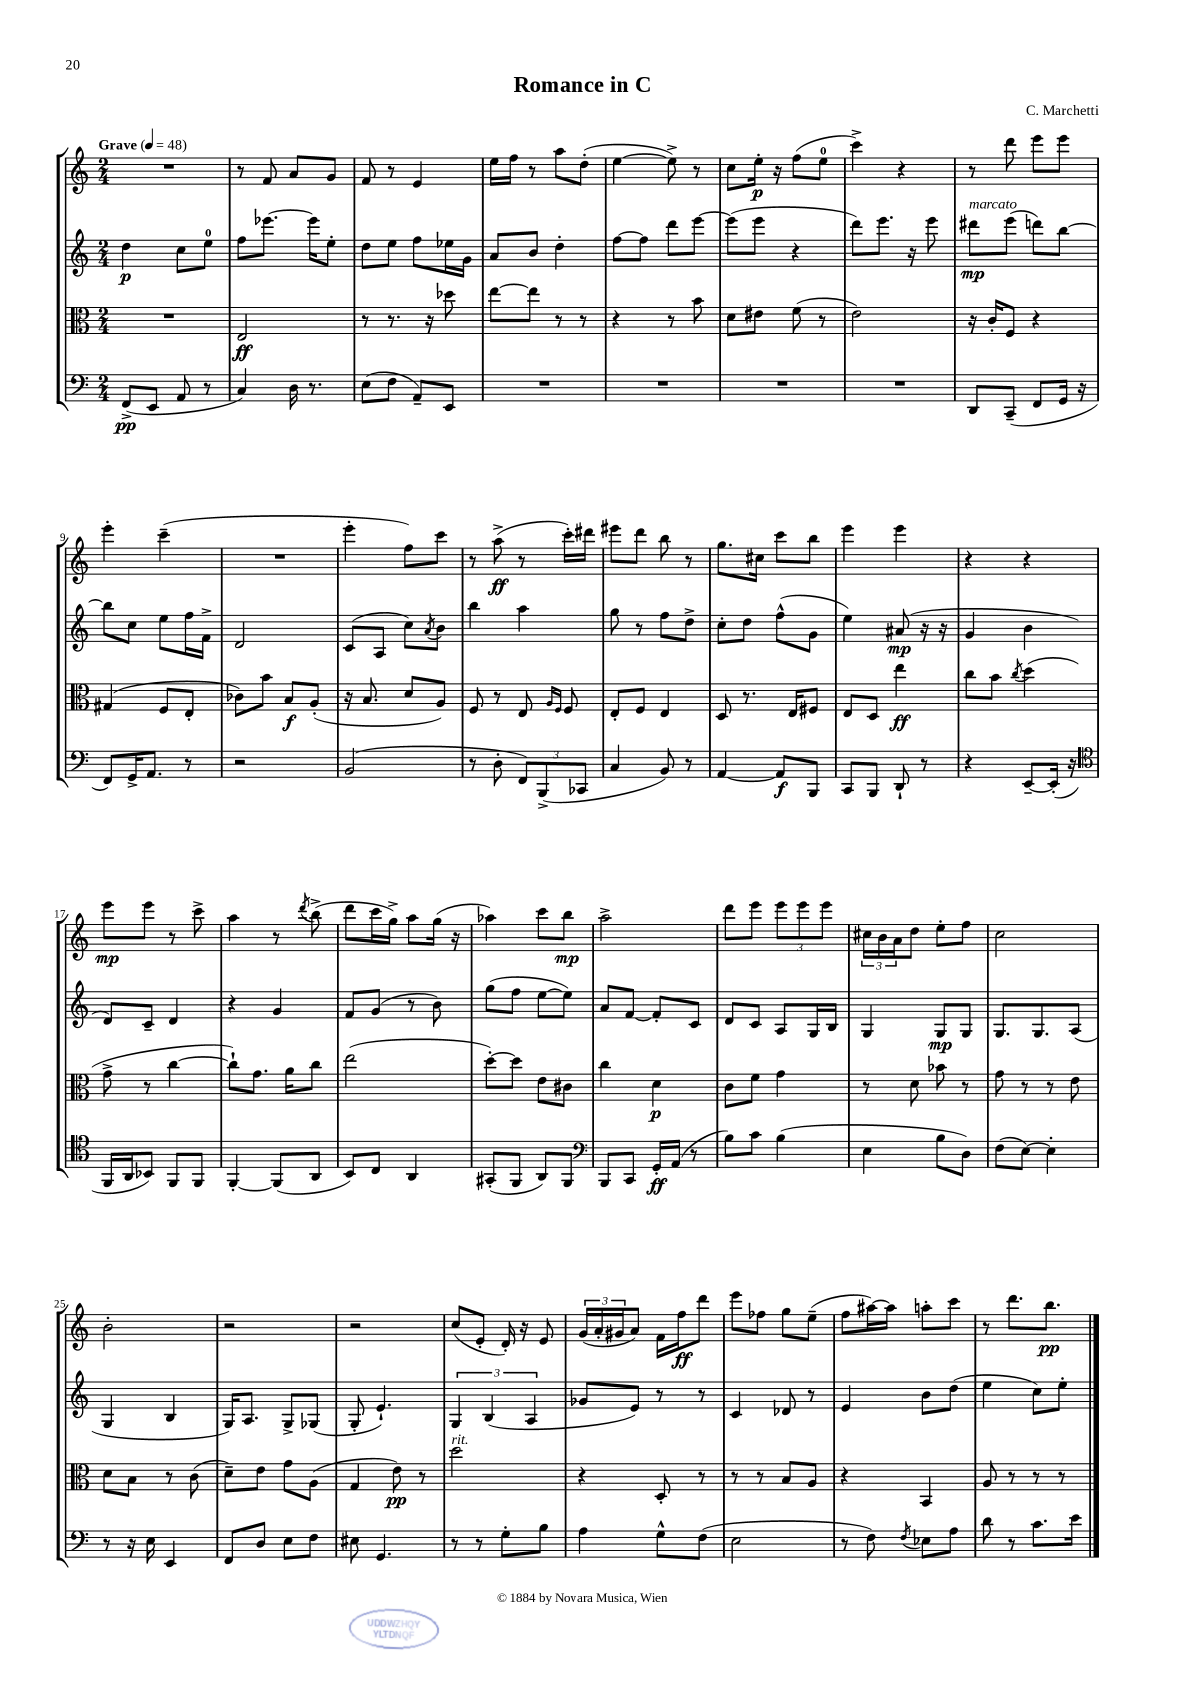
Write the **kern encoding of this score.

**kern	**kern	**kern	**kern
*staff4	*staff3	*staff2	*staff1
*clefF4	*clefC3	*clefG2	*clefG2
*k[]	*k[]	*k[]	*k[]
*M2/4	*M2/4	*M2/4	*M2/4
*MM48	*MM48	*MM48	*MM48
(8FF^	2r	4dd	2r
8EE	.	.	.
8AA	.	8cc	.
8r	.	8ee	.
=	=	=	=
4C)	2E	8ff	8r
.	.	[8.eee-	8f
16D	.	.	8a
8.r	.	16eee-]	.
.	.	8ee'	8g
=	=	=	=
(8E	8r	8dd	8f
8F	8.r	8ee	8r
8AA~)	.	8ff	4e
.	16r	.	.
8EE	8dd-	16ee-	.
.	.	16g	.
=	=	=	=
2r	[8ee	8a	16ee
.	.	.	16ff
.	8ee]	8b	8r
.	8r	4dd'	8aa
.	8r	.	(8dd'
=	=	=	=
2r	4r	[8ff	[4ee
.	.	8ff]	.
.	8r	8ddd	8ee^])
.	8b	[8eee	8r
=	=	=	=
2r	8d	(8eee]	8cc
.	8e#	8eee	16ee'
.	.	.	16r
.	(8f	4r	(8ff
.	8r	.	8ee
=	=	=	=
2r	2e)	8ddd)	4ccc^)
.	.	8.eee	.
.	.	.	4r
.	.	16r	.
.	.	8eee	.
=	=	=	=
8DD	16r	8ddd#	8r
.	16c'	.	.
(8CC~	8F	(8eee	8ddd
8FF	4r	8ddd)	8eee
16GG	.	[8bb	8eee
16r	.	.	.
=	=	=	=
8FF)	(4G#	8bb]	4eee'
16GG^	.	8cc	.
8.AA	.	.	.
.	8F	8ee	(4ccc~
8r	8E'	16ff	.
.	.	16f^	.
=	=	=	=
2r	8c-)	2d	2r
.	8b	.	.
.	8B	.	.
.	(8A'	.	.
=	=	=	=
(2BB	16r	(8c	4eee'
.	8.B	.	.
.	.	8A	.
.	8d	8cc)	8ff)
.	.	8qa	.
.	8A)	8b	8ccc
=	=	=	=
8r	8F	4bb	8r
8D'	8r	.	(8aa^
12FF)	8E	4aa	8r
(12BBB^	.	.	.
.	16qqA	.	.
.	16qqF	.	.
.	8F	.	16ccc')
12CC-	.	.	.
.	.	.	16ddd#
=	=	=	=
4C	8E'	8gg	8eee#
.	8F	8r	8ddd
8BB)	4E	8ff	8bb
8r	.	8dd^	8r
=	=	=	=
[4AA	8D	8cc'	8.gg
.	8.r	8dd	.
.	.	.	16cc#
8AA]	.	(8ff^^	8ccc
.	16E	.	.
8BBB	8F#	8g	8bb
=	=	=	=
8CC	8E	4ee)	4eee
8BBB	8D	.	.
8DD`	4ee	(8a#	4eee
8r	.	16r	.
.	.	16r	.
=	=	=	=
4r	8cc	4g	4r
.	8b	.	.
.	8qcc	.	.
[8EE~	(4dd	4b	4r
(16EE']	.	.	.
16r	.	.	.
=	=	=	=
*clefC4	*	*	*
16FF	8g^	8d)	8eee
16AA	.	.	.
8BB-)	8r	8c~	8eee
8FF	[4cc	4d	8r
8FF	.	.	8ccc^
=	=	=	=
[4FF'	8cc`])	4r	4aa
.	8.g	.	.
(8FF]	.	4g	8r
.	16a	.	.
.	.	.	8qddd
8AA	8cc	.	(8bb^
=	=	=	=
8BB)	(2ee	8f	8ddd
8C	.	(8g	16ccc
.	.	.	16gg^)
4AA	.	8r	8aa
.	.	8b)	(16gg
.	.	.	16r
=	=	=	=
(8GG#'	[8dd')	(8gg	4aa-)
8FF	8dd]	8ff	.
8AA)	8e	[8ee	8ccc
8FF	8c#	8ee])	8bb
=	=	=	=
*clefF4	*	*	*
8BBB	4cc	8a	2aa^
8CC	.	[8f	.
16GG'	4d	8f']	.
(16AA	.	.	.
8r	.	8c	.
=	=	=	=
8B)	8c	8d	8ddd
8c	8f	8c	8eee
(4B	4g	8A	12eee
.	.	.	12eee
.	.	16G	.
.	.	.	12eee
.	.	16B	.
=	=	=	=
4E	8r	4G	24cc#
.	.	.	24b
.	.	.	24a
.	8d	.	8dd
8B	8b-	8G	8ee'
8D)	8r	8G	8ff
=	=	=	=
(8F	8g	8.G	2cc
[8E)	8r	.	.
.	.	8.G	.
4E']	8r	.	.
.	8e	(8A	.
=	=	=	=
8r	8d	4G	2b'
16r	8B	.	.
16E	.	.	.
4EE	8r	4B	.
.	(8c	.	.
=	=	=	=
8FF	8d~)	16G)	2r
.	.	8.A	.
8D	8e	.	.
8E	8g	8G^	.
8F	(8A	(8G-	.
=	=	=	=
8E#	4G	8G'	2r
4.GG	.	4.e`)	.
.	8e)	.	.
.	8r	.	.
=	=	=	=
8r	2dd	6G	(8cc
8r	.	.	8e'
.	.	(6B	.
8G'	.	.	16d')
.	.	.	16r
.	.	6A	.
8B	.	.	8e
=	=	=	=
4A	4r	8g-	(24g
.	.	.	24a'
.	.	.	24g#
.	.	8e)	8a)
8G^^	8D'	8r	16f
.	.	.	16ff
(8F	8r	8r	8ddd
=	=	=	=
2E	8r	4c	8eee
.	8r	.	8ff-
.	8B	8d-	8gg
.	8A	8r	(8ee~
=	=	=	=
8r	4r	4e	8ff
8F)	.	.	[16aa#)
.	.	.	16aa#]
8qF	.	.	.
8E-	4BB	8b	8aa'
8A	.	(8dd	8ccc
=	=	=	=
8d	8A	4ee	8r
8r	8r	.	8.ddd
8.c	8r	8cc)	.
.	.	.	8.bb
.	8r	8ee'	.
16e	.	.	.
==	==	==	==
*-	*-	*-	*-
